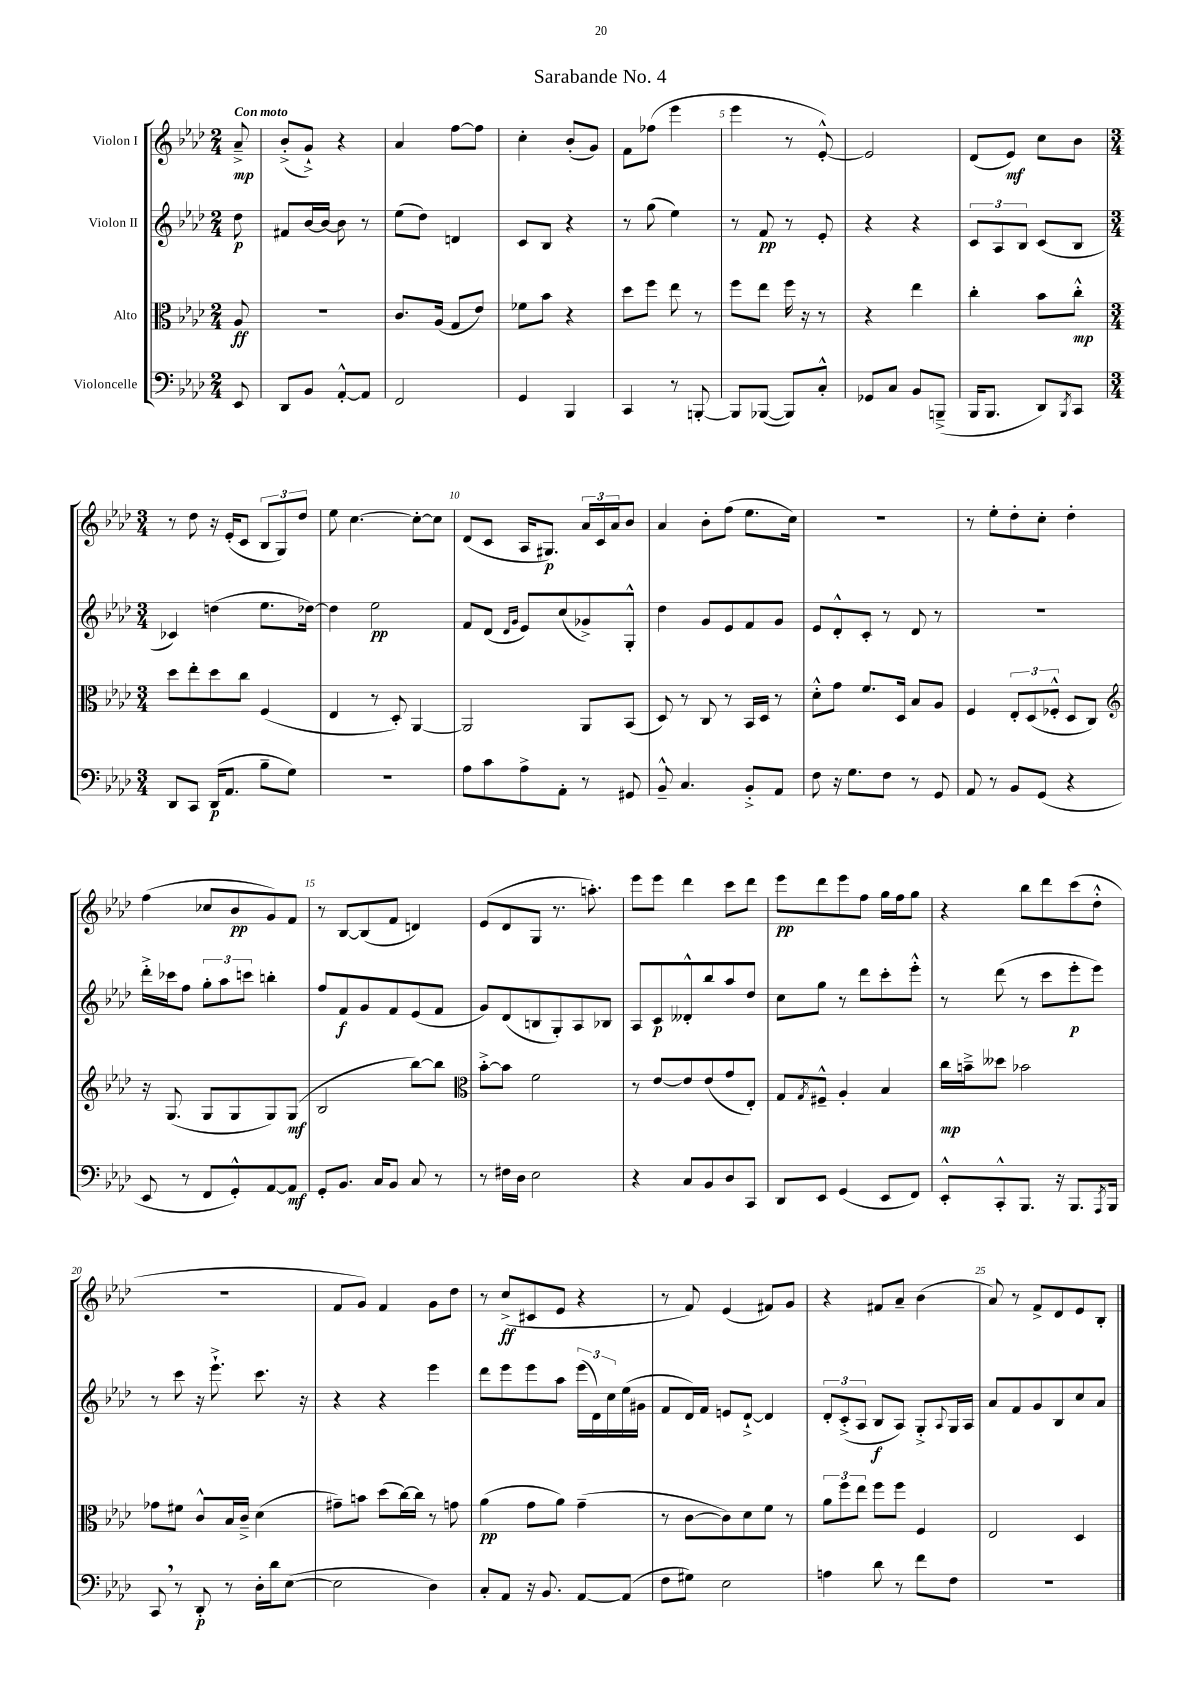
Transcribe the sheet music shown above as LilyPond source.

\header { title = "Sarabande No. 4" }
<<
\new StaffGroup <<
\new Staff = "s0" \with { instrumentName = "Violon I" } {
    \clef treble \key aes \major \numericTimeSignature \time 2/4 \partial 8 \tempo "Con moto"
    aes'8--->\mp |
    bes'8-.->( g'8-!->) r4 |
    aes'4 f''8~ f''8 |
    c''4-. bes'8-.( g'8) |
    f'8 fes''8( ees'''4 |
    ees'''4 r8 ees'8~-.-^) |
    ees'2 |
    des'8( ees'8\mf) c''8 bes'8 |
    \numericTimeSignature \time 3/4 r8 des''8 r16 ees'16-.( c'8 \tuplet 3/2 { bes8 g8) des''8 } |
    ees''8 c''4.~ c''8~-. c''8 |
    des'8( c'8 aes16 gis8.\p) \tuplet 3/2 { aes'16 c'16 aes'16 } bes'8 |
    aes'4 bes'8-. f''8( ees''8. c''16) |
    R2. |
    r8 ees''8-. des''8-. c''8-. des''4-. |
    f''4( ces''8 bes'8\pp g'8) f'8 |
    r8 bes8~ bes8( f'8 d'4) |
    ees'8( des'8 g8 r8. a''8.-.) |
    ees'''8 ees'''8 des'''4 c'''8 des'''8 |
    ees'''8\pp des'''8 ees'''8 f''8 g''16 f''16 g''8 |
    r4 bes''8 des'''8 c'''8( des''8-.-^ |
    R2. |
    f'8 g'8) f'4 g'8 des''8 |
    r8 c''8->\ff( cis'8 ees'8 r4 |
    r8 f'8) ees'4( fis'8) g'8 |
    r4 fis'8 aes'8-- bes'4( |
    aes'8) r8 f'8-> des'8 ees'8 bes8-. \bar "|." |
}
\new Staff = "s1" \with { instrumentName = "Violon II" } {
    \clef treble \key aes \major \numericTimeSignature \time 2/4 \partial 8
    des''8\p |
    fis'8 bes'16~ bes'16~ bes'8 r8 |
    ees''8( des''8) d'4 |
    c'8 bes8 r4 |
    r8 g''8( ees''4) |
    r8 f'8\pp r8 ees'8-. |
    r4 r4 |
    \tuplet 3/2 { c'8 aes8 bes8 } c'8( bes8 |
    \numericTimeSignature \time 3/4 ces'4) d''4( ees''8. des''16~) |
    des''4 ees''2\pp |
    f'8 des'8( \grace { des'16 g'16 } ees'8) c''8( ges'8->) g8-.-^ |
    des''4 g'8 ees'8 f'8 g'8 |
    ees'8 des'8-.-^ c'8-. r8 des'8 r8 |
    R2. |
    des'''16-.-> ces'''16 f''8 \tuplet 3/2 { g''8-. aes''8 c'''8 } b''4-. |
    f''8 f'8\f g'8 f'8 ees'8( f'8 |
    g'8) des'8( b8 g8-.) aes8 bes8 |
    aes8 c'8\p deses'8-.-^ bes''8 aes''8 des''8 |
    c''8 g''8 r8 des'''8 c'''8-. ees'''8-.-^ |
    r8 des'''8( r8 c'''8 ees'''8-.\p ees'''8) |
    r8 c'''8 r16 ees'''8.-!-> c'''8. r16 |
    r4 r4 ees'''4 |
    des'''8 ees'''8 ees'''8 aes''8 \tuplet 3/2 { ees'''16( des'16) c''16 } ees''16( gis'16 |
    f'8 des'16) f'16 e'8 des'8~-!-> des'4 |
    \tuplet 3/2 { des'8-. c'8-.->( aes8 } bes8\f aes8) g8-.-> \appoggiatura { aes8 } g16 aes16 |
    aes'8 f'8 g'8 bes8 c''8 aes'8 \bar "|." |
}
\new Staff = "s2" \with { instrumentName = "Alto" } {
    \clef alto \key aes \major \numericTimeSignature \time 2/4 \partial 8
    aes8\ff |
    R2 |
    c'8. aes16( g8 ees'8) |
    fes'8 bes'8 r4 |
    des''8 f''8 ees''8 r8 |
    f''8 ees''8 f''16 r16 r8 |
    r4 ees''4 |
    c''4-. bes'8 c''8-.-^\mp |
    \numericTimeSignature \time 3/4 des''8 ees''8-. des''8 c''8 f4( |
    ees4 r8 des8-.) aes,4~ |
    aes,2 aes,8 bes,8( |
    des8) r8 c8 r8 bes,16 des16 r8 |
    des'8-.-^ g'8 f'8. des16 bes8 aes8 |
    f4 \tuplet 3/2 { ees8-. des8( fes8-.-^ } des8 c8) |
    \clef treble r16 g8.( g8 g8 g8) g8\mf( |
    bes2 bes''8~) bes''8 |
    \clef alto bes'8~-.-> bes'8 f'2 |
    r8 ees'8~ ees'8 ees'8( g'8 ees8-.) |
    g8 \acciaccatura { g8 } fis8---^ aes4-. bes4 |
    c''16\mp b'16---> deses''8 bes'2 |
    ges'8 fis'8 c'8-^ bes16 c'16---> des'4( |
    gis'8--) b'8 des''8( c''16~) c''16 r8 g'8 |
    aes'4\pp( g'8 aes'8) g'4--( |
    r8 c'8~ c'8) des'8 f'8 r8 |
    \tuplet 3/2 { aes'8 f''8 ees''8 } f''8 f''8 f4 |
    ees2 des4 \bar "|." |
}
\new Staff = "s3" \with { instrumentName = "Violoncelle" } {
    \clef bass \key aes \major \numericTimeSignature \time 2/4 \partial 8
    ees,8 |
    des,8 bes,8 aes,8~-.-^ aes,8 |
    f,2 |
    g,4 bes,,4 |
    c,4 r8 b,,8~-. |
    b,,8 bes,,8~( bes,,8) c8-.-^ |
    ges,8 c8 bes,8 b,,8--->( |
    bes,,16 bes,,8. des,8) \acciaccatura { bes,,8 } c,8 |
    \numericTimeSignature \time 3/4 des,8 c,8 des,16\p( aes,8. bes8-- g8) |
    R2. |
    aes8 c'8 aes8-> aes,8-. r8 gis,8 |
    bes,8---^ c4. bes,8-.-> aes,8 |
    f8 r16 g8. f8 r8 g,8 |
    aes,8 r8 bes,8 g,8( r4 |
    ees,8 r8 f,8 g,8-.-^) aes,8~ aes,8\mf |
    g,8-. bes,8. c16 bes,8 c8 r8 |
    r8 fis16 des16 ees2 |
    r4 c8 bes,8 des8 c,8 |
    des,8 ees,8 g,4( ees,8 f,8) |
    ees,8-.-^ c,8-.-^ bes,,8. r16 bes,,8. \acciaccatura { aes,,8 } bes,,16 |
    c,8 \breathe r8 des,8-.\p r8 des16-. des'16 ees8~( |
    ees2 des4) |
    c8-. aes,8 r16 bes,8. aes,8~ aes,8( |
    f8 gis8) ees2 |
    a4 des'8 r8 f'8 f8 |
    R2. \bar "|." |
}
>>
>>
\layout { \context { \Score \override BarNumber.break-visibility = ##(#f #t #t) barNumberVisibility = #(every-nth-bar-number-visible 5) } }
